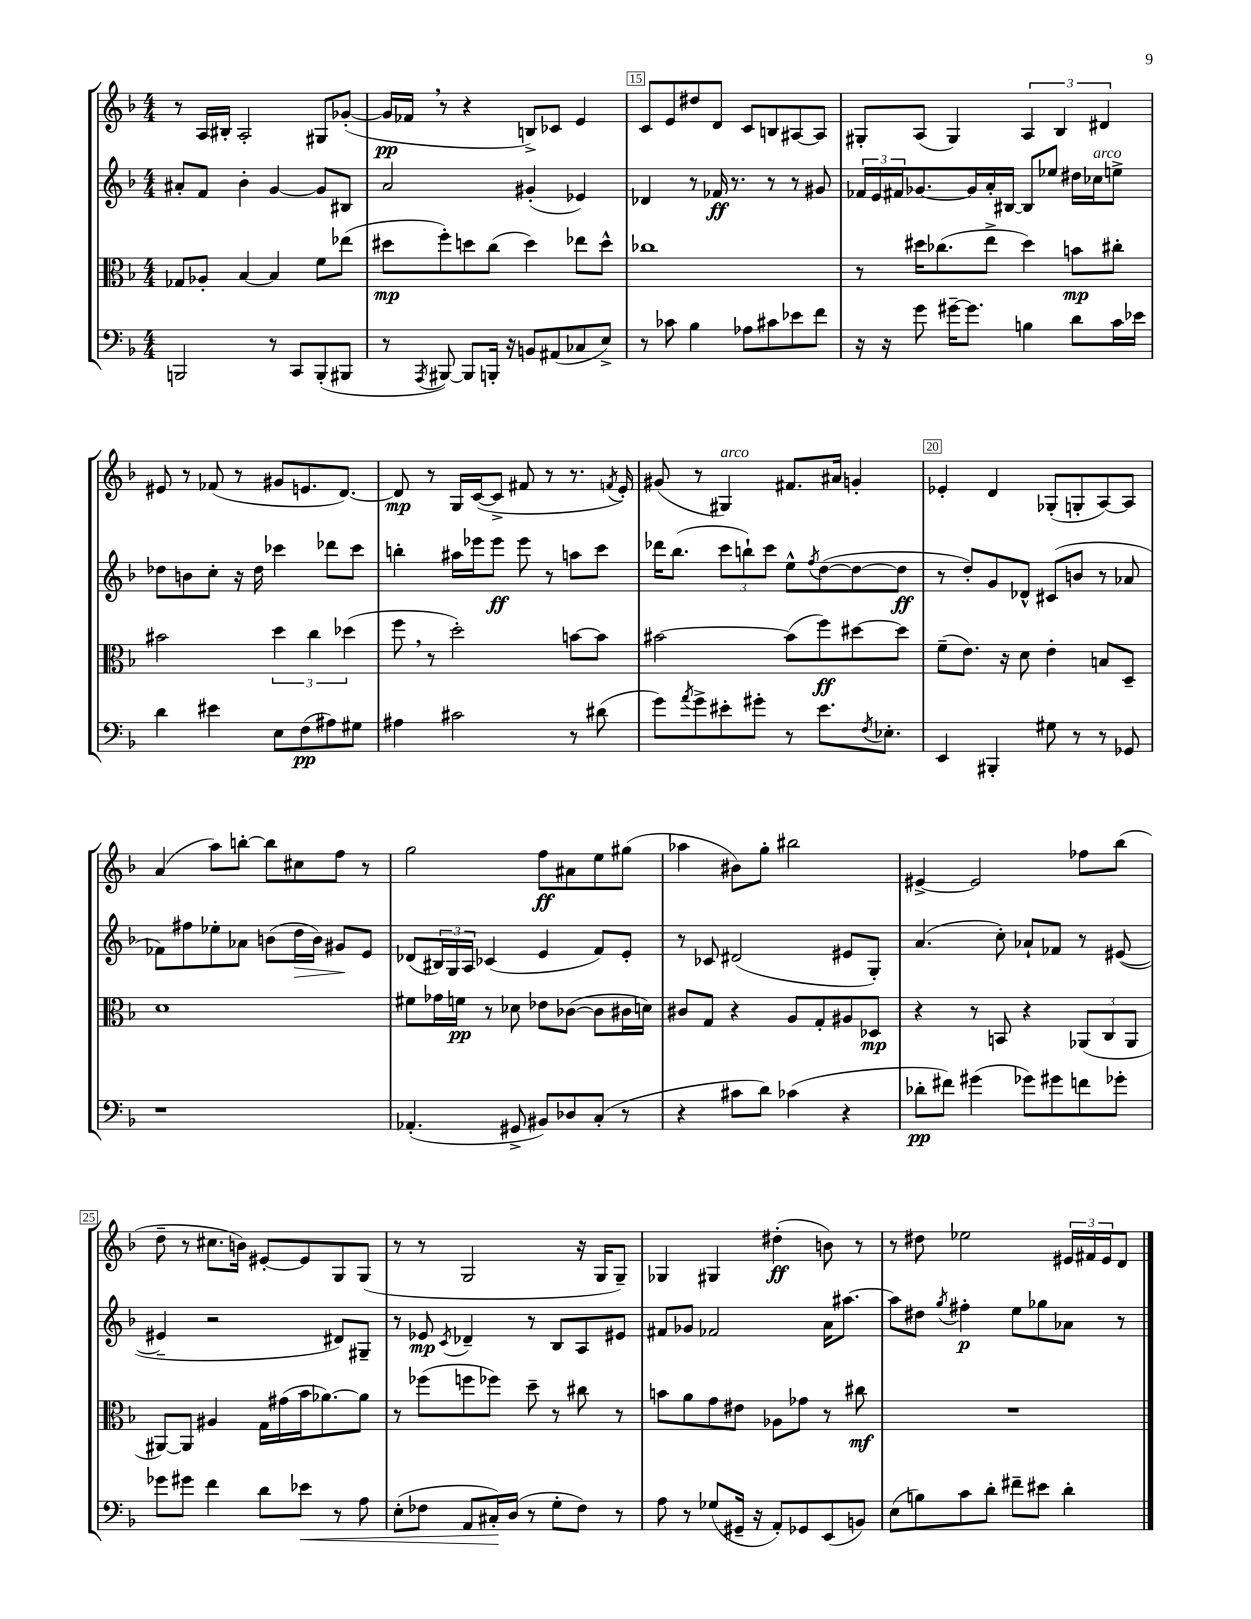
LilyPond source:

<<
\new StaffGroup <<
\new Staff = "s0" {
    \clef treble \key f \major \numericTimeSignature \time 4/4
    r8 a16 bis16-. a2-. gis8 ges'8~-.( |
    ges'16\pp fes'16 \breathe r8 r4 b8->) ces'8 e'4 |
    c'8 e'8 dis''8 d'8 c'8 b8 ais8~ ais8 |
    gis8-. a8( gis4) \tuplet 3/2 { a4 bes4 dis'4 } |
    eis'8 r8 fes'8( r8 gis'8 e'8. d'8.~) |
    d'8\mp r8 g16 c'16~( c'8-> fis'8 r8 r8. \acciaccatura { f'8 } e'16-.) |
    gis'8( r8 gis4^\markup { \italic "arco" }) fis'8. ais'16 g'4-. |
    ees'4-. d'4 ges8-.( g8-. a8~) a8 |
    a'4( a''8) b''8~-. b''8 cis''8 f''8 r8 |
    g''2 f''8\ff ais'8 e''8 gis''8( |
    aes''4 bis'8) g''8-. bis''2 |
    eis'4~-> eis'2 fes''8 bes''8( |
    d''8-- r8 cis''8. b'16) eis'8~-. eis'8 g8 g8( |
    r8 r8 g2 r16 g16 g8--) |
    ges4 gis4 dis''4-.\ff( b'8) r8 |
    r8 dis''8 ees''2 \tuplet 3/2 { eis'16 fis'16 eis'16 } d'8 \bar "|." |
}
\new Staff = "s1" {
    \clef treble \key f \major \numericTimeSignature \time 4/4
    ais'8-. f'8 bes'4-. g'4~ g'8 bis8 |
    a'2 gis'4-.( ees'4) |
    des'4 r8 fes'16\ff r8. r8 r8 gis'8 |
    \tuplet 3/2 { fes'16 e'16 fis'16 } ges'8.~ ges'16 a'16-. bis16~ bis8 ees''8 dis''16 ces''16^\markup { \italic "arco" } e''8-> |
    des''8 b'8 c''8-. r16 des''16 ces'''4 des'''8 ces'''8 |
    b''4-. ais''16 ees'''16 ees'''8\ff ees'''8 r8 a''8 c'''8 |
    des'''16 bes''8.( \tuplet 3/2 { c'''8 b''8-!) c'''8 } e''8-^ \acciaccatura { f''8 } d''8~( d''8~ d''8\ff |
    r8 d''8-.) g'8 des'8-^ cis'8( b'8 r8 aes'8 |
    fes'8) fis''8 ees''8-. aes'8 b'8( d''16\> b'16) gis'8\! e'8 |
    des'8( \tuplet 3/2 { bis16) g16 a16 } ces'4( e'4 f'8) e'8-. |
    r8 ces'8 dis'2( eis'8 g8-.) |
    a'4.( c''8-.) aes'8-! fes'8 r8 eis'8~( |
    eis'4-- r2 dis'8) gis8-- |
    r8 ees'8\mp \acciaccatura { c'8 } des'4-- r8 bes8 a8 eis'8 |
    fis'8 ges'8 fes'2 a'16 ais''8.~ |
    ais''8 dis''8 \acciaccatura { g''8 } fis''4-.\p e''8 ges''8 aes'8 r8 \bar "|." |
}
\new Staff = "s2" {
    \clef alto \key f \major \numericTimeSignature \time 4/4
    ges8 aes8-. bes4~ bes4 f'8 ees''8( |
    dis''8\mp f''8-.) d''8 c''8( d''4) ees''8 d''8-^ |
    ces''1 |
    r8 dis''16 ces''8.( e''8-> dis''4) b'8\mp cis''8-. |
    bis'2 \tuplet 3/2 { d''4 c''4 des''4( } |
    f''8 \breathe r8 d''2-.) b'8~ b'8 |
    bis'2~ bis'8( f''8\ff) dis''8~ dis''8 |
    f'8--( e'8.) r16 d'8 e'4-. b8 d8-- |
    d'1 |
    fis'8 ges'16 f'16\pp r8 des'8 ees'8 ces'8~( ces'8 cis'16 d'16) |
    cis'8 g8 r4 a8 g8-. ais8 des8\mp |
    r4 r8 b,8 r4 \tuplet 3/2 { aes,8( c8 aes,8 } |
    ais,8~) ais,8 ais4 g16 gis'16( bes'16 aes'8.~) aes'8 |
    r8 fes''8( f''8 fes''8) d''8-- r8 cis''8 r8 |
    b'8 a'8 g'8 eis'8 aes8 ges'8 r8 cis''8\mf |
    R1 \bar "|." |
}
\new Staff = "s3" {
    \clef bass \key f \major \numericTimeSignature \time 4/4
    b,,2 r8 c,8 b,,8-.( bis,,8 |
    r8 \acciaccatura { a,,8 } bis,,8~) bis,,8 b,,16-. r16 b,8 ais,8( ces8 e8->) |
    r8 ces'8 bes4 aes8 cis'8 ees'8 f'8 |
    r16 r16 g'8 gis'16~-- gis'8. b4 d'8 c'16 ees'16 |
    d'4 eis'4 e8 f8\pp( ais8) gis8 |
    ais4 cis'2 r8 dis'8( |
    g'8) \acciaccatura { a'8 } g'8-> eis'8-. gis'8-. r8 eis'8. \acciaccatura { f8 } ees8.-. |
    e,4 bis,,4-. gis8 r8 r8 ges,8 |
    r1 |
    aes,4.-.( gis,8-> bis,8) des8 c8-.( r8 |
    r4 cis'8 d'8) ces'4( r4 |
    des'8-.\pp fis'8) gis'4( ges'8) gis'8 f'8 ges'8-. |
    ges'8 gis'8 f'4 d'8 ees'8\< r8 a8 |
    e8-.( fes8 a,8 cis16-.\!) d16( r8 g8-. fes8) r8 |
    a8 r8 ges8( gis,16-- r16 a,8-.) ges,8 e,8( b,8) |
    e8( b8) c'8 d'8-. fis'8-- eis'8 d'4-. \bar "|." |
}
>>
>>
\layout { \context { \Score currentBarNumber = #13 \override BarNumber.break-visibility = ##(#f #t #t) barNumberVisibility = #(every-nth-bar-number-visible 5) \override BarNumber.stencil = #(make-stencil-boxer 0.1 0.3 ly:text-interface::print) } }
